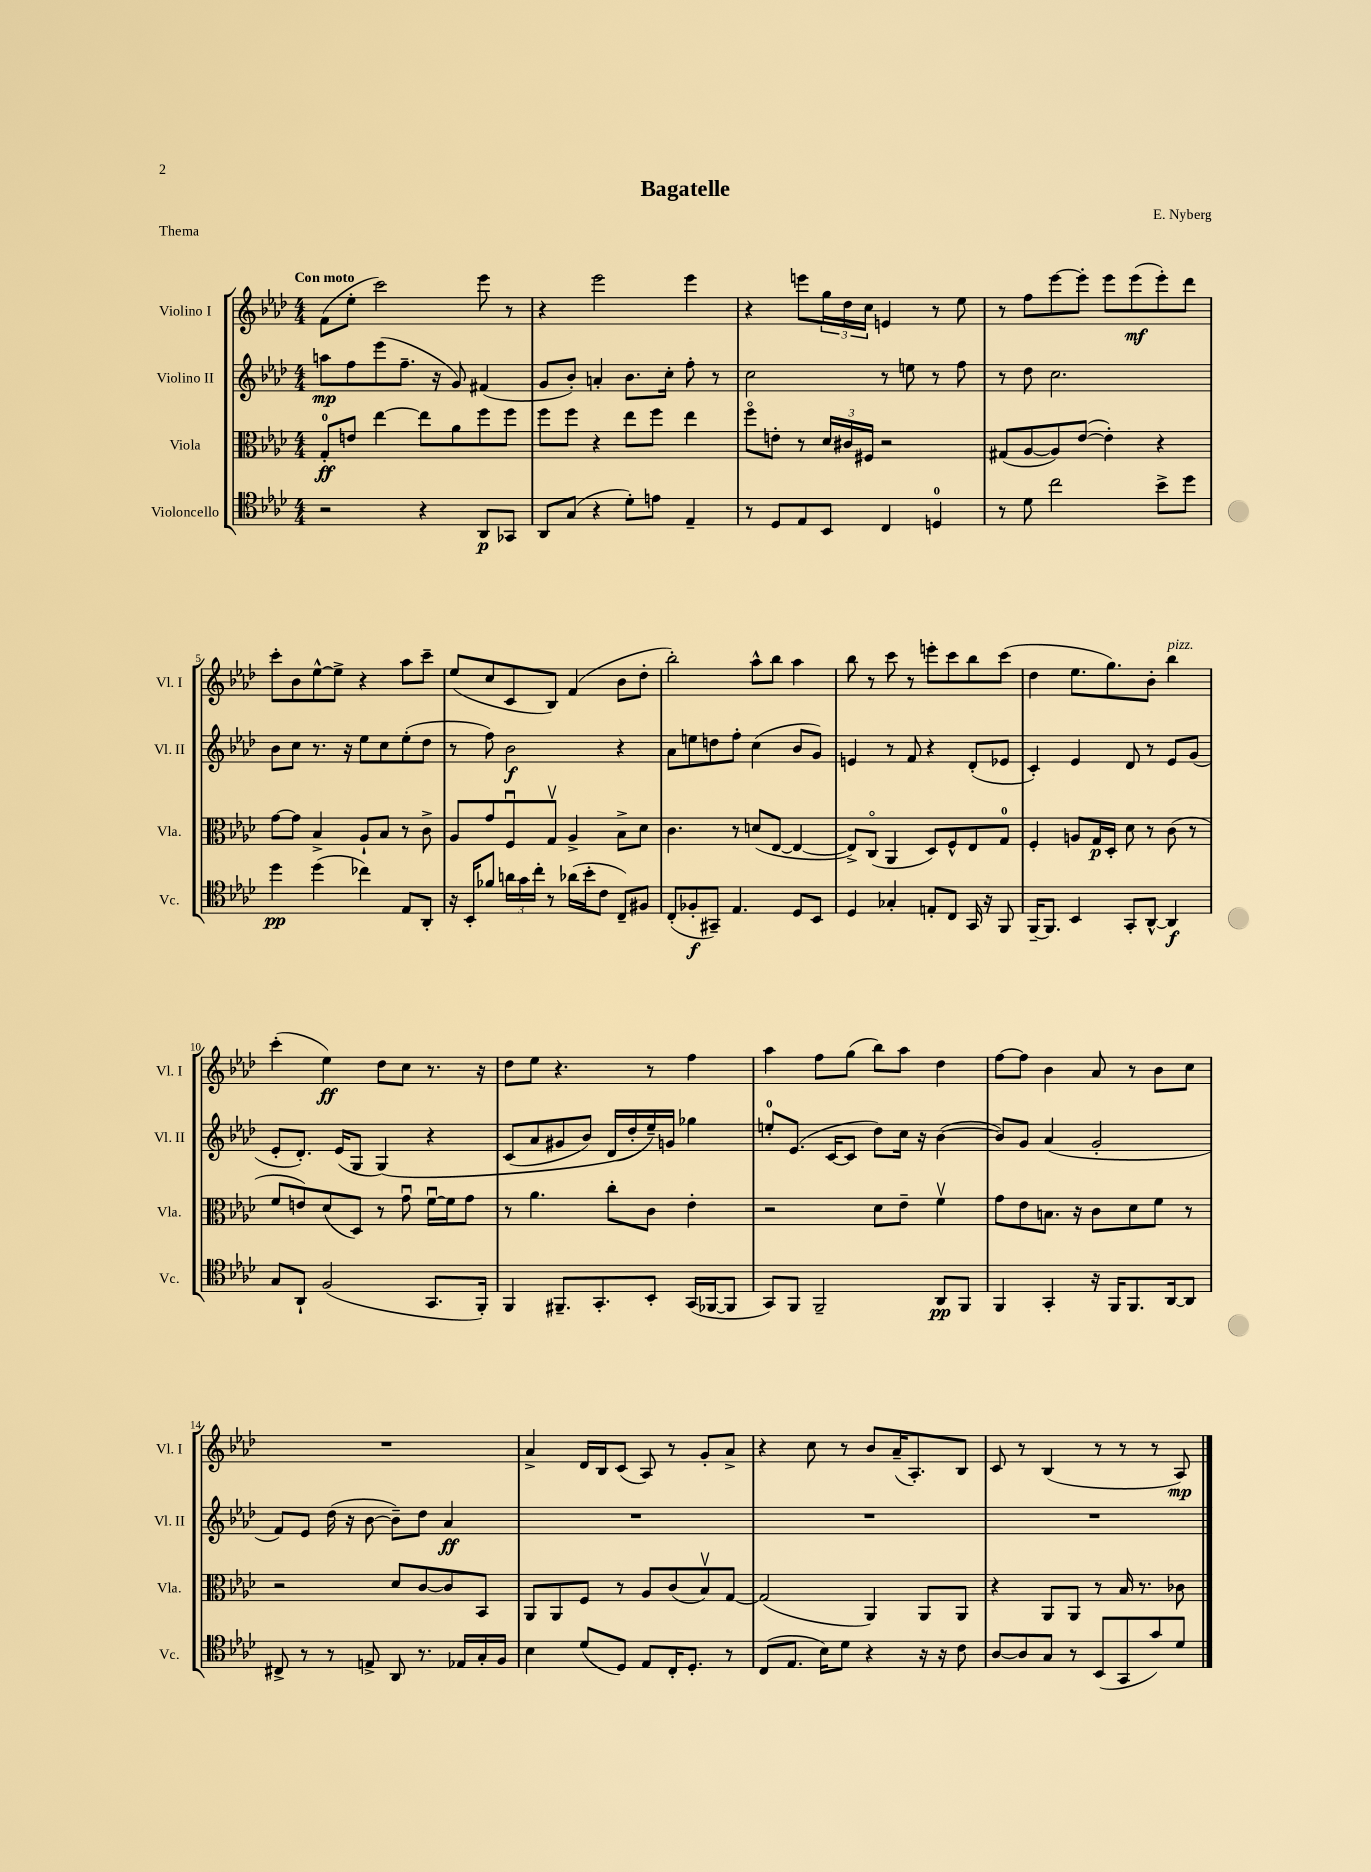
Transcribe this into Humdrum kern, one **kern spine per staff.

**kern	**dynam	**kern	**dynam	**kern	**dynam	**kern	**dynam
*part4	*part4	*part3	*part3	*part2	*part2	*part1	*part1
*staff4	*staff4	*staff3	*staff3	*staff2	*staff2	*staff1	*staff1
*I"Violoncello	*	*I"Viola	*	*I"Violino II	*	*I"Violino I	*
*I'Vc.	*	*I'Vla.	*	*I'Vl. II	*	*I'Vl. I	*
*clefC4	*	*clefC3	*	*clefG2	*	*clefG2	*
*k[b-e-a-d-]	*	*k[b-e-a-d-]	*	*k[b-e-a-d-]	*	*k[b-e-a-d-]	*
*M4/4	*	*M4/4	*	*M4/4	*	*M4/4	*
=1	=1	=1	=1	=1	=1	=1	=1
!	!	!	!	!	!	!LO:TX:a:B:t=Con moto	!
2r	.	8G'/L	ff	8aan\L	mp	(8f\L	.
.	.	8en/J	.	8ff\	.	8ee-'\J	.
.	.	[4ee-\	.	(8eee-\	.	2ccc\)	.
.	.	.	.	8.ff~\J	.	.	.
4r	.	8ee-\L]	.	.	.	.	.
.	.	.	.	16r	.	.	.
.	.	8a-\	.	8g/)	.	.	.
8AA-/L	p	8ff\	.	(4f#X/	.	8eee-\	.
8GG-X/J	.	8ff\J	.	.	.	8r	.
=2	=2	=2	=2	=2	=2	=2	=2
8AA-/L	.	8ff\L	.	8g/L	.	4r	.
(8G/J	.	8ff\J	.	8b-'/J)	.	.	.
4r	.	4r	.	4an'/	.	2eee-\	.
8d-'\L)	.	8ee-\L	.	8.b-\L	.	.	.
8en\J	.	8ff\J	.	.	.	.	.
.	.	.	.	16cc'\Jk	.	.	.
4E-~/	.	4ee-\	.	8ff'\	.	4eee-\	.
.	.	.	.	8r	.	.	.
=3	=3	=3	=3	=3	=3	=3	=3
8r	.	8ff\L	.	2cc\	.	4r	.
8D-/L	.	8en'\J	.	.	.	.	.
8E-/	.	8r	.	.	.	8eeen\L	.
8BB-/J	.	24d-/LL	.	.	.	24gg\L	.
.	.	24c#X/	.	.	.	24dd-\	.
.	.	24F#X/JJ	.	.	.	24cc\JJ	.
4C/	.	2r	.	8r	.	4en/	.
.	.	.	.	8een\	.	.	.
4Dn/	.	.	.	8r	.	8r	.
.	.	.	.	8ff\	.	8ee-\	.
=4	=4	=4	=4	=4	=4	=4	=4
8r	.	(8G#X/L	.	8r	.	8r	.
8d-\	.	[8A-/	.	8dd-\	.	8ff\L	.
2cc\	.	8A-/])	.	2.cc\	.	[8eee-\	.
.	.	([8e-/J	.	.	.	8eee-'\J]	.
.	.	4e-'\])	.	.	.	8eee-\L	.
.	.	.	.	.	.	(8eee-\	mf
8b-^\L	.	4r	.	.	.	8eee-'\)	.
8dd-\J	.	.	.	.	.	8ddd-\J	.
!!LO:LB:g=z
=5	=5	=5	=5	=5	=5	=5	=5
4dd-\	pp	[8g\L	.	8b-\L	.	8ccc'\L	.
.	.	8g\J]	.	8cc\J	.	8b-\	.
(4dd-\	.	4B-^/	.	8.r	.	[8ee-^^\	.
.	.	.	.	.	.	8ee-^\J]	.
.	.	.	.	16r	.	.	.
4cc-X\)	.	8A-`/L	.	8ee-\L	.	4r	.
.	.	8B-/J	.	8cc\	.	.	.
8E-/L	.	8r	.	(8ee-'\	.	8aa-\L	.
8AA-'/J	.	8c^\	.	8dd-\J	.	8ccc~\J	.
=6	=6	=6	=6	=6	=6	=6	=6
16r	.	8A-/L	.	8r	.	(8ee-/L	.
16BB-'/KL	.	.	.	.	.	.	.
8f-X/J	.	8g/	.	8ff\)	.	8cc/	.
24an\LL	.	8Fu/	.	2b-\	f	8c/	.
24g\	.	.	.	.	.	.	.
24cc'\JJ	.	.	.	.	.	.	.
8r	.	8Gv/J	.	.	.	8B-/J)	.
(16a-X\LL	.	4A-^/	.	.	.	(4f/	.
16b-'\J	.	.	.	.	.	.	.
8c\J	.	.	.	.	.	.	.
8C~/L)	.	8B-^\L	.	4r	.	8b-\L	.
8F#X/J	.	8d-\J	.	.	.	8dd-'\J	.
=7	=7	=7	=7	=7	=7	=7	=7
(8C'/L	.	4.c\	.	8a-\L	.	2bb-'\)	.
8F-X'/	f	.	.	8een\	.	.	.
8GG#X~/J)	.	.	.	8ddn\	.	.	.
4.E-/	.	8r	.	8ff'\J	.	.	.
.	.	(8dn/L	.	(4cc\	.	8aa-^^\L	.
.	.	[8E-/J	.	.	.	8bb-\J	.
8D-/L	.	4E-/_	.	8b-/L	.	4aa-\	.
8BB-/J	.	.	.	8g/J)	.	.	.
=8	=8	=8	=8	=8	=8	=8	=8
4D-/	.	8E-^/L])	.	4en/	.	8bb-\	.
.	.	(8C/J	.	.	.	8r	.
4G-X'/	.	4AA-/	.	8r	.	8ccc\	.
.	.	.	.	8f/	.	8r	.
8En'/L	.	8D-/L)	.	4r	.	8eeen'\L	.
8C/J	.	8F^^/	.	.	.	8ccc\	.
16GG/	.	8E-/	.	(8d-'/L	.	8bb-\	.
16r	.	.	.	.	.	.	.
8FF/	.	8G/J	.	8e-X/J	.	(8ccc\J	.
=9	=9	=9	=9	=9	=9	=9	=9
[16FF~/KL	.	4F'/	.	4c'/)	.	4dd-\	.
8.FF/J]	.	.	.	.	.	.	.
4BB-/	.	8An/L	.	4e-/	.	8.ee-\L	.
.	.	16G/L	p	.	.	.	.
.	.	16D-'/JJ	.	.	.	8.gg\)	.
8GG'/L	.	8d-\	.	8d-/	.	.	.
[8AA-^^/J	.	8r	.	8r	.	8b-'\J	.
!	!	!	!	!	!	!LO:TX:a:i:t=pizz.	!
4AA-/]	f	(8c\	.	8e-/L	.	4bb-\	.
.	.	8r	.	(8g/J	.	.	.
!!LO:LB:g=z
=10	=10	=10	=10	=10	=10	=10	=10
8G/L	.	8f/L	.	8e-'/L	.	(4ccc'\	.
8AA-`/J	.	8en/)	.	8.d-'/J)	.	.	.
(2F/	.	(8d-/	.	.	.	4ee-\)	ff
.	.	.	.	(16e-/KL	.	.	.
.	.	8D-/J)	.	8G/J	.	.	.
.	.	8r	.	(4G/)	.	8dd-\L	.
.	.	8gu\	.	.	.	8cc\J	.
8.GG/L	.	[16fu\LL	.	4r	.	8.r	.
.	.	16f\J]	.	.	.	.	.
.	.	8g\J	.	.	.	.	.
16FF'/Jk)	.	.	.	.	.	16r	.
=11	=11	=11	=11	=11	=11	=11	=11
4FF/	.	8r	.	(8c/L	.	8dd-\L	.
.	.	4.a-\	.	8a-/	.	8ee-\J	.
8.FF#X~/L	.	.	.	8g#X/	.	4.r	.
.	.	.	.	8b-/J)	.	.	.
8.GG'/	.	.	.	.	.	.	.
.	.	8cc'\L	.	(16d-/LL	.	.	.
.	.	.	.	16dd-'/)	.	.	.
8BB-'/J	.	8c\J	.	16ee-~/)	.	8r	.
.	.	.	.	16gn/JJ	.	.	.
(16GG/LL	.	4e-'\	.	4gg-X\	.	4ff\	.
[16FF-X/J	.	.	.	.	.	.	.
8FF-/J]	.	.	.	.	.	.	.
=12	=12	=12	=12	=12	=12	=12	=12
8GG/L)	.	2r	.	8een'/L	.	4aa-\	.
8FF/J	.	.	.	(8.e-/J	.	.	.
2FF~/	.	.	.	.	.	8ff\L	.
.	.	.	.	[16c/KL	.	.	.
.	.	.	.	8c/J]	.	(8gg\J	.
.	.	8d-\L	.	8dd-\L)	.	8bb-\L)	.
.	.	8e-~\J	.	16cc\Jk	.	8aa-\J	.
.	.	.	.	16r	.	.	.
8AA-/L	pp	4fv\	.	([4b-\	.	4dd-\	.
8FF/J	.	.	.	.	.	.	.
=13	=13	=13	=13	=13	=13	=13	=13
4FF/	.	8g\L	.	8b-/L])	.	[8ff\L	.
.	.	8e-\	.	8g/J	.	8ff\J]	.
4GG'/	.	8.Bn\J	.	(4a-/	.	4b-\	.
.	.	16r	.	.	.	.	.
16r	.	8c\L	.	2g'/	.	8a-/	.
16FF/KL	.	.	.	.	.	.	.
8.FF/	.	8d-\	.	.	.	8r	.
.	.	8f\J	.	.	.	8b-\L	.
[16AA-/k	.	.	.	.	.	.	.
8AA-/J]	.	8r	.	.	.	8cc\J	.
!!LO:LB:g=z
=14	=14	=14	=14	=14	=14	=14	=14
8C#X^/	.	2r	.	8f/L)	.	1r	.
8r	.	.	.	8e-/J	.	.	.
8r	.	.	.	(16dd-\	.	.	.
.	.	.	.	16r	.	.	.
8En^/	.	.	.	[8b-\	.	.	.
8AA-/	.	8d-/L	.	8b-~\L])	.	.	.
8.r	.	[8c/	.	8dd-\J	.	.	.
.	.	8c/]	.	4a-/	ff	.	.
16E-X/LL	.	.	.	.	.	.	.
16G'/	.	8BB-/J	.	.	.	.	.
16F/JJ	.	.	.	.	.	.	.
=15	=15	=15	=15	=15	=15	=15	=15
4B-\	.	8AA-/L	.	1r	.	4a-^/	.
.	.	8AA-/	.	.	.	.	.
(8d-/L	.	8F/J	.	.	.	16d-/LL	.
.	.	.	.	.	.	16B-/J	.
8D-/J)	.	8r	.	.	.	(8c/J	.
8E-/L	.	8A-/L	.	.	.	8A-/)	.
16C'/K	.	(8c/	.	.	.	8r	.
8.D-'/J	.	.	.	.	.	.	.
.	.	8B-v/)	.	.	.	8g'/L	.
8r	.	[8G/J	.	.	.	8a-^/J	.
=16	=16	=16	=16	=16	=16	=16	=16
(8C/L	.	(2G/]	.	1r	.	4r	.
8.E-/J	.	.	.	.	.	.	.
.	.	.	.	.	.	8cc\	.
16B-\KL)	.	.	.	.	.	.	.
8d-\J	.	.	.	.	.	8r	.
4r	.	4AA-/)	.	.	.	8b-/L	.
.	.	.	.	.	.	(16a-~/K	.
.	.	.	.	.	.	8.A-'/)	.
16r	.	8AA-/L	.	.	.	.	.
16r	.	.	.	.	.	.	.
8c\	.	8AA-/J	.	.	.	8B-/J	.
=17	=17	=17	=17	=17	=17	=17	=17
[8A-/L	.	4r	.	1r	.	8c/	.
8A-/]	.	.	.	.	.	8r	.
8G/J	.	8AA-/L	.	.	.	(4B-/	.
8r	.	8AA-/J	.	.	.	.	.
(8BB-/L	.	8r	.	.	.	8r	.
8GG/	.	16B-/	.	.	.	8r	.
.	.	8.r	.	.	.	.	.
8g/)	.	.	.	.	.	8r	.
8d-/J	.	8c-X\	.	.	.	8A-/)	mp
==	==	==	==	==	==	==	==
*-	*-	*-	*-	*-	*-	*-	*-
